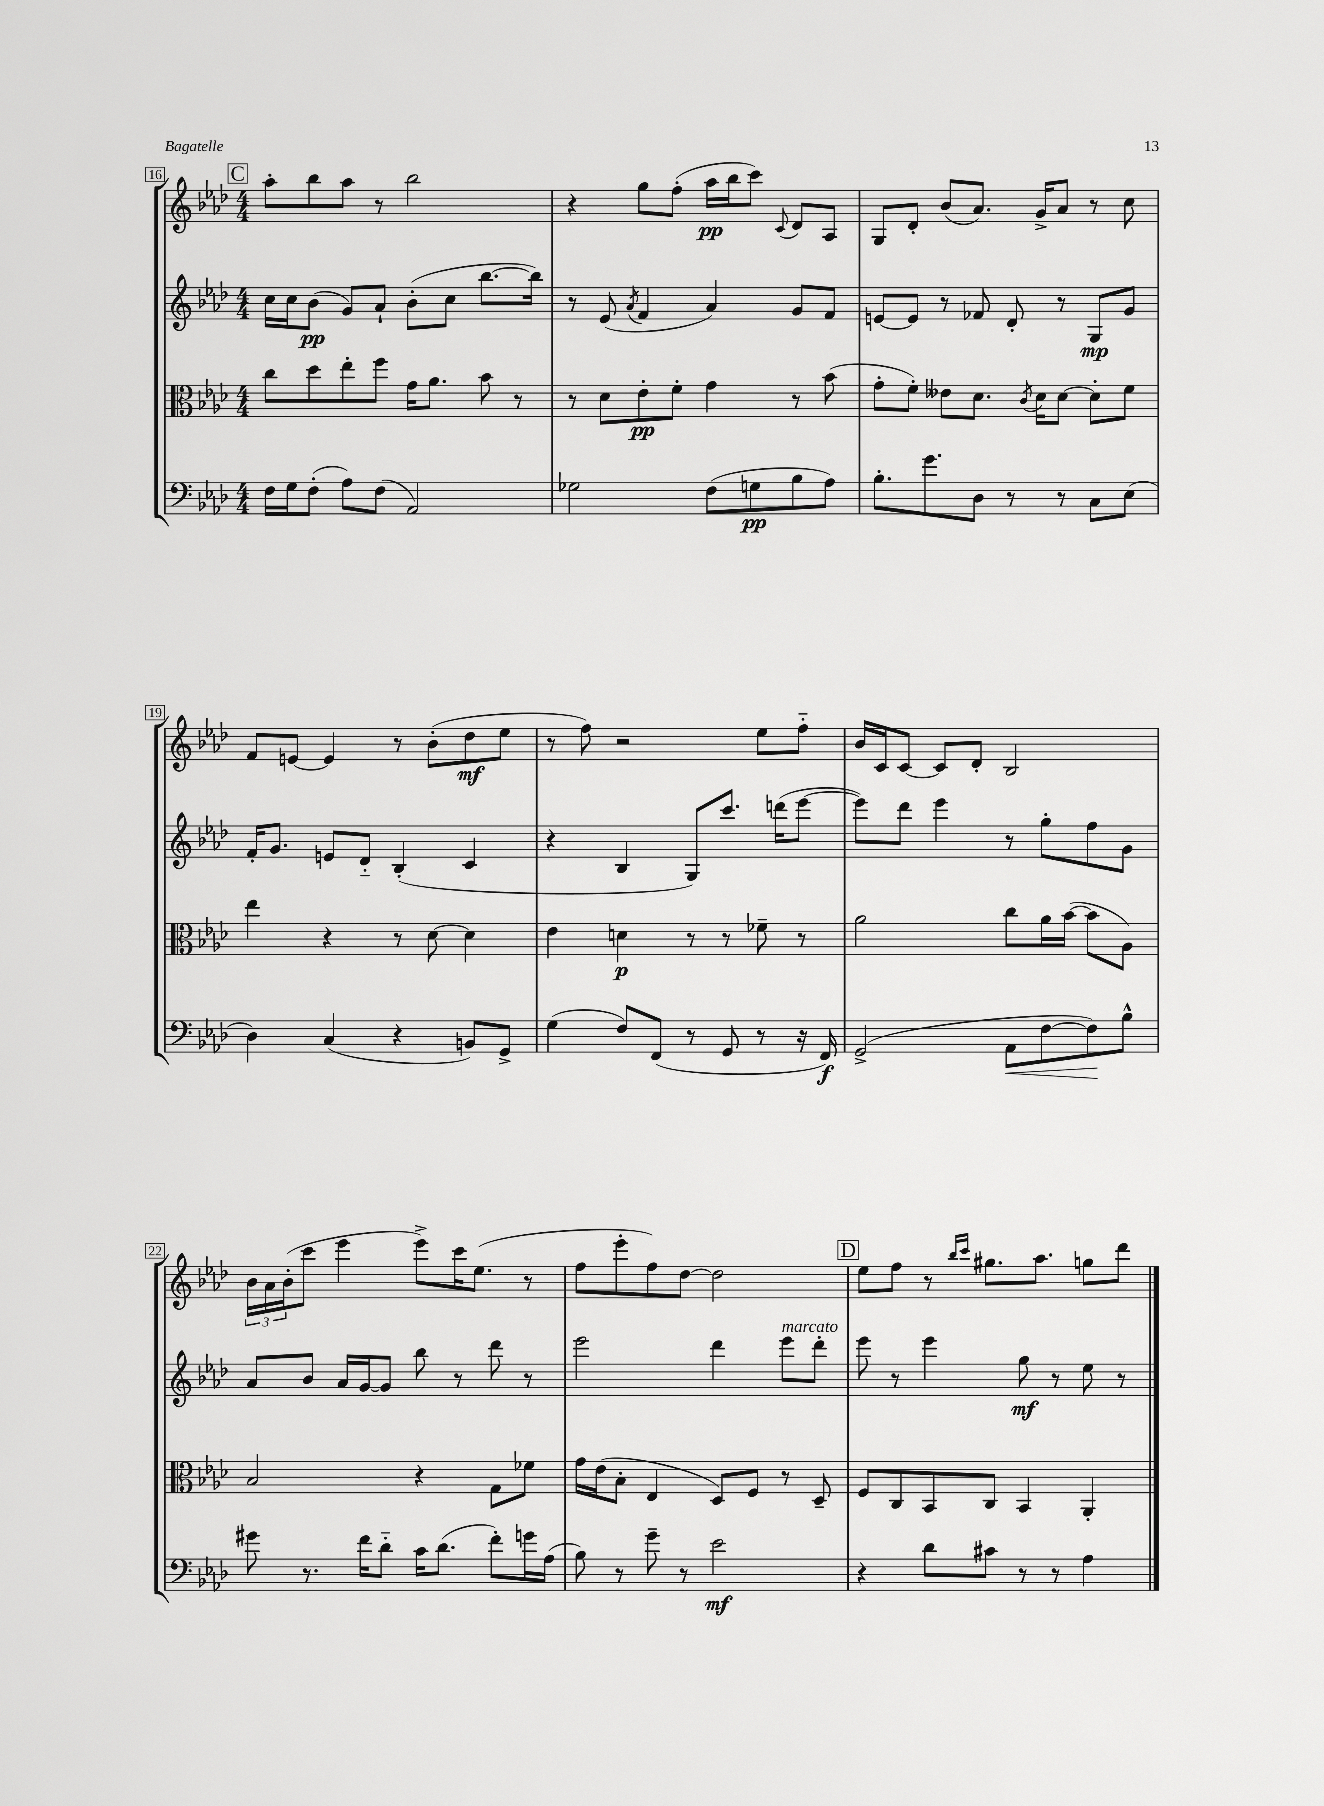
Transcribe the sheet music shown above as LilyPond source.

<<
\new StaffGroup <<
\new Staff = "s0" {
    \clef treble \key aes \major \numericTimeSignature \time 4/4
    \mark \markup { \box "C" } aes''8-. bes''8 aes''8 r8 bes''2 |
    r4 g''8 f''8-.( aes''16\pp bes''16 c'''8) \appoggiatura { c'8 } des'8 aes8 |
    g8 des'8-. bes'8( aes'8.) g'16-> aes'8 r8 c''8 |
    f'8 e'8~ e'4 r8 bes'8-.( des''8\mf ees''8 |
    r8 f''8) r2 ees''8 f''8-_ |
    bes'16 c'16 c'8~ c'8 des'8-. bes2 |
    \tuplet 3/2 { bes'16 aes'16 bes'16-.( } c'''8 ees'''4 ees'''8->) c'''16 ees''8.( r8 |
    f''8 ees'''8-. f''8) des''8~ des''2 |
    \mark \markup { \box "D" } ees''8 f''8 r8 \grace { bes''16 c'''16 } gis''8. aes''8. g''8 des'''8 \bar "|." |
}
\new Staff = "s1" {
    \clef treble \key aes \major \numericTimeSignature \time 4/4
    \mark \markup { \box "C" } c''16 c''16 bes'8\pp( g'8) aes'8-! bes'8-.( c''8 bes''8.~ bes''16) |
    r8 ees'8( \acciaccatura { aes'8 } f'4 aes'4) g'8 f'8 |
    e'8~ e'8 r8 fes'8 des'8-. r8 g8\mp g'8 |
    f'16-. g'8. e'8 des'8-_ bes4-.( c'4 |
    r4 bes4 g8) c'''8. d'''16( ees'''8~ |
    ees'''8) des'''8 ees'''4 r8 g''8-. f''8 g'8 |
    aes'8 bes'8 aes'16 g'16~ g'8 bes''8 r8 des'''8 r8 |
    ees'''2 des'''4 ees'''8^\markup { \italic "marcato" } des'''8-. |
    \mark \markup { \box "D" } ees'''8 r8 ees'''4 g''8\mf r8 ees''8 r8 \bar "|." |
}
\new Staff = "s2" {
    \clef alto \key aes \major \numericTimeSignature \time 4/4
    \mark \markup { \box "C" } c''8 des''8 ees''8-. f''8 g'16 aes'8. bes'8 r8 |
    r8 des'8 ees'8-.\pp f'8-. g'4 r8 bes'8( |
    g'8-. f'8-.) eeses'8 des'8. \acciaccatura { c'8 } des'16 des'8~ des'8-. f'8 |
    ees''4 r4 r8 des'8~ des'4 |
    ees'4 d'4\p r8 r8 fes'8-- r8 |
    aes'2 c''8 aes'16 bes'16~( bes'8 aes8) |
    bes2 r4 g8 fes'8 |
    g'16 ees'16( bes8-. ees4 des8) f8 r8 des8-- |
    \mark \markup { \box "D" } f8 c8 bes,8 c8 bes,4 aes,4-. \bar "|." |
}
\new Staff = "s3" {
    \clef bass \key aes \major \numericTimeSignature \time 4/4
    \mark \markup { \box "C" } f16 g16 f8-.( aes8) f8( aes,2) |
    ges2 f8( g8\pp bes8 aes8) |
    bes8.-. g'8. des8 r8 r8 c8 ees8( |
    des4) c4( r4 b,8) g,8-> |
    g4( f8) f,8( r8 g,8 r8 r16 f,16\f) |
    g,2->( aes,8\< f8~ f8\!) bes8-^ |
    gis'8 r8. f'16 des'8-_ c'16 des'8.( f'8-.) g'16 aes16( |
    bes8) r8 g'8-- r8 ees'2\mf |
    \mark \markup { \box "D" } r4 des'8 cis'8 r8 r8 aes4 \bar "|." |
}
>>
>>
\layout { \context { \Score currentBarNumber = #16 \override BarNumber.stencil = #(make-stencil-boxer 0.1 0.3 ly:text-interface::print) } }
